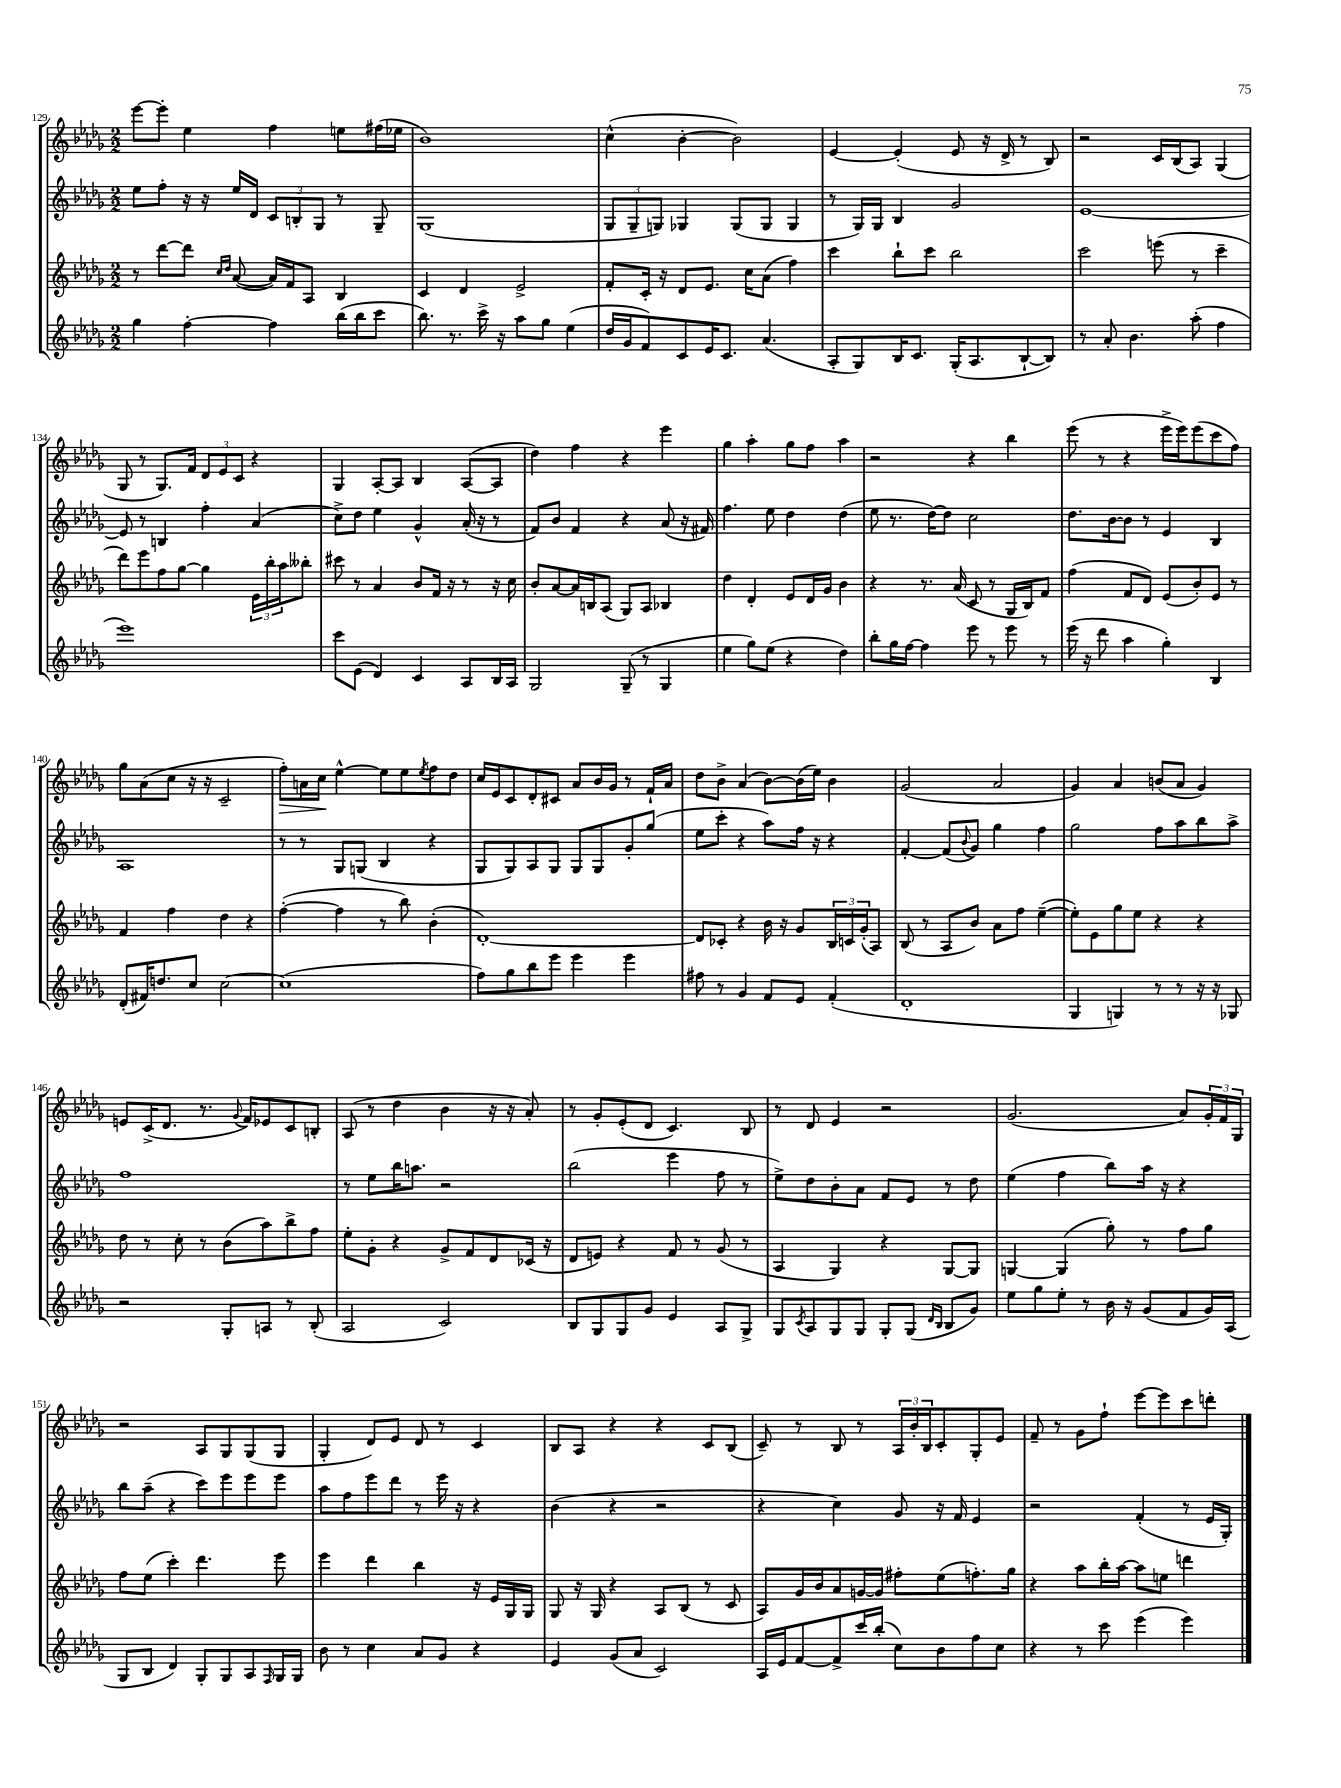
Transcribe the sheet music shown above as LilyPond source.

<<
\new StaffGroup <<
\new Staff = "s0" {
    \clef treble \key des \major \numericTimeSignature \time 2/2
    ees'''8~ ees'''8-. ees''4 f''4 e''8 fis''16( ees''16 |
    bes'1) |
    c''4-^( bes'4~-. bes'2) |
    ees'4~ ees'4-.( ees'8 r16 des'16-> r8 bes8) |
    r2 c'16 bes16( aes8) ges4( |
    ges8 r8 ges8.) f'16 \tuplet 3/2 { des'8 ees'8 c'8 } r4 |
    ges4 aes8~-. aes8 bes4 aes8~( aes8 |
    des''4) f''4 r4 ees'''4 |
    ges''4 aes''4-. ges''8 f''8 aes''4 |
    r2 r4 bes''4 |
    ees'''8( r8 r4 ees'''16-> ees'''16) ees'''8( c'''8 f''8) |
    ges''8 aes'8( c''8 r16 r16 c'2-- |
    f''8-.\>) a'16 c''16\! ees''4~-^ ees''8 ees''8 \acciaccatura { ees''8 } f''8 des''8 |
    c''16 ees'16 c'8 des'8-. cis'8 aes'8 bes'16 ges'16 r8 f'16-! aes'16 |
    des''8 bes'8-> aes'4( bes'8~) bes'16( ees''16) bes'4 |
    ges'2( aes'2 |
    ges'4) aes'4 b'8( aes'8 ges'4) |
    e'8 c'16->( des'8. r8. \appoggiatura { ges'8 } f'16) ees'8 c'8 b8-. |
    aes8( r8 des''4 bes'4 r16 r16 aes'8-.) |
    r8 ges'8-. ees'8-.( des'8 c'4.) bes8 |
    r8 des'8 ees'4 r2 |
    ges'2.( aes'8) \tuplet 3/2 { ges'16-. f'16 ges16 } |
    r2 aes8 ges8 ges8( ges8 |
    ges4-. des'8) ees'8 des'8 r8 c'4 |
    bes8 aes8 r4 r4 c'8 bes8( |
    c'8--) r8 bes8 r8 \tuplet 3/2 { aes16 bes'16-. bes16 } c'8-. ges8-. ees'8 |
    f'8-- r8 ges'8 f''8-! ees'''8~ ees'''8 c'''8 d'''8-. \bar "|." |
}
\new Staff = "s1" {
    \clef treble \key des \major \numericTimeSignature \time 2/2
    ees''8 f''8-. r16 r16 ees''16 des'16 \tuplet 3/2 { c'8 b8-. ges8 } r8 ges8-- |
    ges1( |
    \tuplet 3/2 { ges8 ges8-- g8) } ges4 ges8( ges8 ges4 |
    r8 ges16) ges16 bes4 ges'2 |
    ees'1~ |
    ees'8 r8 b4 f''4-. aes'4( |
    c''8->) des''8 ees''4 ges'4-^ aes'16-.( r16 r8 |
    f'8) bes'8 f'4 r4 aes'8( r16 fis'16) |
    f''4. ees''8 des''4 des''4( |
    ees''8 r8. des''16~) des''8 c''2 |
    des''8. bes'16~ bes'8 r8 ees'4 bes4 |
    aes1 |
    r8 r8 ges8 g8( bes4 r4 |
    ges8 ges8) aes8 ges8 ges8 ges8 ges'8-. ges''8( |
    ees''8 c'''8-. r4 aes''8) f''16 r16 r4 |
    f'4~-. f'8( \appoggiatura { bes'8 } ges'8) ges''4 f''4 |
    ges''2 f''8 aes''8 bes''8 aes''8-> |
    f''1 |
    r8 ees''8 bes''16 a''8. r2 |
    bes''2( ees'''4 f''8 r8 |
    ees''8->) des''8 bes'8-. aes'8 f'8 ees'8 r8 des''8 |
    ees''4( f''4 bes''8) aes''16 r16 r4 |
    bes''8 aes''8--( r4 c'''8) ees'''8 ees'''8 ees'''8 |
    aes''8 f''8 ees'''8 des'''8 r8 ees'''16 r16 r4 |
    bes'4( r4 r2 |
    r4 c''4) ges'8 r16 f'16 ees'4 |
    r2 f'4-.( r8 ees'16 ges16-.) \bar "|." |
}
\new Staff = "s2" {
    \clef treble \key des \major \numericTimeSignature \time 2/2
    r8 des'''8~ des'''8 \grace { c''16 des''16 } aes'8~( aes'16) f'16 aes8 bes4 |
    c'4 des'4 ees'2-> |
    f'8-. c'16-. r16 des'8 ees'8. c''16 aes'8( f''4) |
    c'''4 bes''8-! c'''8 bes''2 |
    c'''2 e'''8( r8 c'''4-- |
    des'''8) ees'''8 f''8 ges''8~ ges''4 \tuplet 3/2 { ees'16 bes''16-. aes''16 } beses''8-. |
    cis'''8 r8 aes'4 bes'8 f'16 r16 r8 r16 c''16 |
    bes'8-. aes'8~ aes'16 b16 aes8( ges8) aes8 bes4 |
    des''4 des'4-. ees'8 des'16 ges'16 bes'4 |
    r4 r8. aes'16( c'8 r8 ges16 bes16) f'8 |
    f''4( f'8 des'8) ees'8( bes'8-.) ees'8 r8 |
    f'4 f''4 des''4 r4 |
    f''4~-.( f''4 r8 bes''8) bes'4-.( |
    des'1~-.) |
    des'8 ces'8-. r4 bes'16 r16 ges'8 \tuplet 3/2 { bes16 c'16 ges'16-.( } aes8) |
    bes8( r8 aes8 bes'8) aes'8 f''8 ees''4~--( |
    ees''8-.) ees'8 ges''8 ees''8 r4 r4 |
    des''8 r8 c''8-. r8 bes'8( aes''8) bes''8-> f''8 |
    ees''8-. ges'8-. r4 ges'8-> f'8 des'8 ces'16( r16 |
    des'8 e'8) r4 f'8 r8 ges'8( r8 |
    aes4 ges4) r4 ges8~ ges8 |
    g4~ g4( ges''8-.) r8 f''8 ges''8 |
    f''8 ees''8( c'''4-.) des'''4. ees'''8 |
    ees'''4 des'''4 bes''4 r16 ees'16 ges16 ges16 |
    ges8 r16 ges16 r4 aes8 bes8( r8 c'8 |
    aes8) ges'16 bes'16 aes'8 g'16~ g'16 fis''8-. ees''8( f''8.-.) ges''16 |
    r4 aes''8 bes''16-. aes''16~ aes''8 e''8 d'''4 \bar "|." |
}
\new Staff = "s3" {
    \clef treble \key des \major \numericTimeSignature \time 2/2
    ges''4 f''4~-. f''4 bes''16( bes''16 c'''8 |
    bes''8.) r8. c'''16-> r16 aes''8 ges''8 ees''4( |
    des''16 ges'16 f'8) c'8 ees'16 c'8. aes'4.( |
    aes8-. ges8) bes16 c'8. ges16-.( aes8. bes8~-! bes8) |
    r8 aes'8-. bes'4. aes''8-.( f''4 |
    ees'''1) |
    c'''8 ees'8( des'4) c'4 aes8 bes16 aes16 |
    ges2 ges8--( r8 ges4 |
    ees''4 ges''8) ees''8( r4 des''4) |
    bes''8-. ges''16 f''16~ f''4 ees'''8 r8 ees'''8 r8 |
    ees'''16( r16 des'''8 aes''4 ges''4-.) bes4 |
    des'8-.( fis'16) d''8. c''8 c''2~ |
    c''1( |
    f''8) ges''8 bes''8 ees'''8 ees'''4 ees'''4 |
    fis''8 r8 ges'4 f'8 ees'8 f'4-.( |
    des'1-. |
    ges4 g4) r8 r8 r16 r16 ges8 |
    r2 ges8-. a8 r8 bes8-.( |
    aes2 c'2) |
    bes8 ges8 ges8 ges'8 ees'4 aes8 ges8-> |
    ges8 \acciaccatura { c'8 } aes8 ges8 ges8 ges8-. ges8( \grace { des'16 bes16 } bes8 ges'8) |
    ees''8 ges''8 ees''8-. r8 bes'16 r16 ges'8( f'8 ges'16) aes16( |
    ges8 bes8 des'4) ges8-. ges8 aes8 \grace { f16 } ges16 ges16 |
    bes'8 r8 c''4 aes'8 ges'8 r4 |
    ees'4 ges'8( aes'8 c'2) |
    aes16 ees'16 f'8~ f'8-> c'''16 bes''16-.( c''8) bes'8 f''8 c''8 |
    r4 r8 c'''8 ees'''4( ees'''4) \bar "|." |
}
>>
>>
\layout { \context { \Score currentBarNumber = #129 } }
